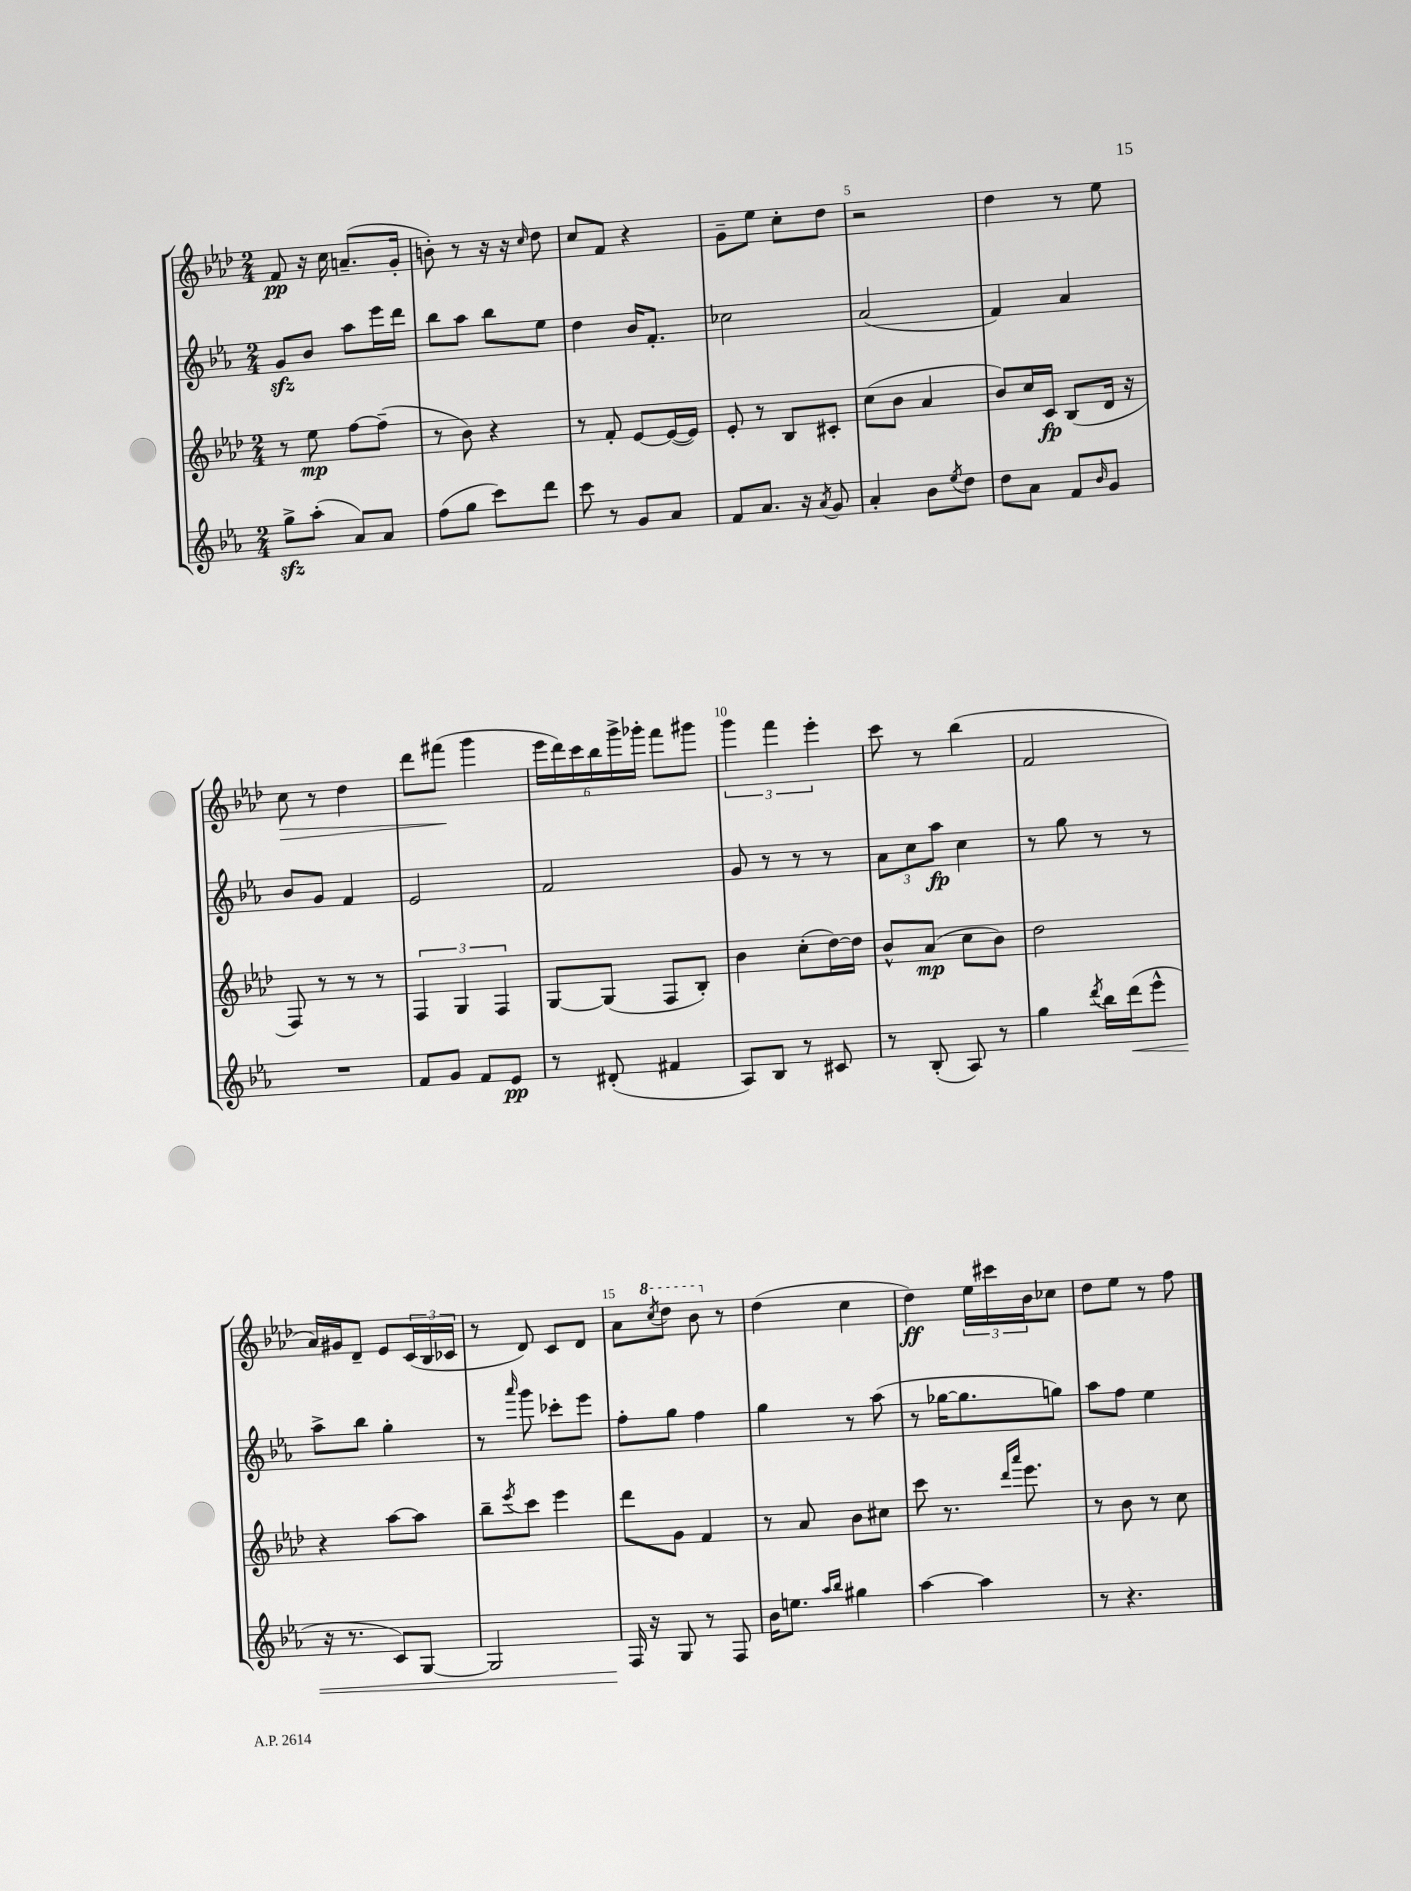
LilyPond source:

<<
\new StaffGroup <<
\new Staff = "s0" {
    \clef treble \key aes \major \numericTimeSignature \time 2/4
    f'8\pp r16 c''16 a'8.--( g'16-. |
    b'8-.) r8 r16 r16 \grace { c''16 } des''8 |
    c''8 f'8 r4 |
    g'8-- ees''8 c''8-. des''8 |
    r2 |
    des''4 r8 ees''8 |
    c''8\> r8 des''4 |
    des'''8 fis'''8\!( g'''4 |
    \tuplet 6/4 { ees'''16 des'''16) c'''16 bes''16 g'''16-> ges'''16-. } f'''8 gis'''8 |
    \tuplet 3/2 { g'''4 f'''4 ees'''4-. } |
    c'''8 r8 bes''4( |
    f'2 |
    aes'16) gis'16 des'8-- ees'8 \tuplet 3/2 { c'16( bes16 ces'16 } |
    r8 des'8) c'8 des'8 |
    aes'8 \ottava #1 \acciaccatura { c'''8 } des'''8 bes''8 \ottava #0 r8 |
    des''4( c''4 |
    des''4\ff) \tuplet 3/2 { ees''16 cis'''16 bes'16 } ces''8 |
    des''8 ees''8 r8 f''8 \bar "|." |
}
\new Staff = "s1" {
    \clef treble \key ees \major \numericTimeSignature \time 2/4
    g'8\sfz bes'8 aes''8 ees'''16 d'''16 |
    bes''8 aes''8 bes''8 ees''8 |
    d''4 bes'16 f'8.-. |
    ces''2 |
    aes'2( |
    f'4) aes'4 |
    bes'8 g'8 f'4 |
    ees'2 |
    f'2 |
    g'8 r8 r8 r8 |
    \tuplet 3/2 { aes'8 c''8 aes''8\fp } c''4 |
    r8 g''8 r8 r8 |
    aes''8-> bes''8 g''4-. |
    r8 \grace { aes'''16 } g'''8 ces'''8-. ees'''8 |
    f''8-. g''8 f''4 |
    g''4 r8 aes''8( |
    r8 ges''16~ ges''8. g''8) |
    aes''8 f''8 ees''4 \bar "|." |
}
\new Staff = "s2" {
    \clef treble \key aes \major \numericTimeSignature \time 2/4
    r8 ees''8\mp f''8~ f''8--( |
    r8 bes'8) r4 |
    r8 f'8-. ees'8~ ees'16~( ees'16) |
    ees'8-. r8 bes8 cis'8-. |
    c''8( bes'8 aes'4 |
    bes'8) c''16 c'16\fp bes8( des'16 r16 |
    f8) r8 r8 r8 |
    \tuplet 3/2 { f4 g4 f4 } |
    g8~ g8( f8 bes8-.) |
    bes'4 c''8-.( des''16~) des''16 |
    bes'8-^ aes'8\mp( c''8 bes'8) |
    des''2 |
    r4 aes''8~ aes''8 |
    bes''8-- \acciaccatura { ees'''8 } c'''8 ees'''4 |
    des'''8 g'8 f'4 |
    r8 aes'8 bes'8 cis''8 |
    c'''8 r8. \grace { des'''16 aes'''16 } ees'''8. |
    r8 bes'8 r8 c''8 \bar "|." |
}
\new Staff = "s3" {
    \clef treble \key ees \major \numericTimeSignature \time 2/4
    g''8->\sfz aes''8-.( aes'8) aes'8 |
    f''8( g''8 c'''8) d'''8 |
    c'''8 r8 g'8 aes'8 |
    f'8 aes'8. r16 \acciaccatura { aes'8 } g'8 |
    aes'4-. bes'8 \acciaccatura { ees''8 } d''8 |
    d''8 aes'8 f'8 \grace { bes'16 } g'8 |
    R2 |
    f'8 g'8 f'8 ees'8\pp |
    r8 dis'8-.( fis'4 |
    aes8) bes8 r8 cis'8 |
    r8 bes8-.( aes8) r8 |
    g''4 \acciaccatura { d'''8 } bes''16 d'''16\<( ees'''8-^ |
    r16 r8. c'8) g8~ |
    g2 |
    f16\! r16 g8 r8 f8 |
    bes'16 e''8. \grace { aes''16 bes''16 } gis''4 |
    aes''4~ aes''4 |
    r8 r4. \bar "|." |
}
>>
>>
\layout { \context { \Score \override BarNumber.break-visibility = ##(#f #t #t) barNumberVisibility = #(every-nth-bar-number-visible 5) } }
